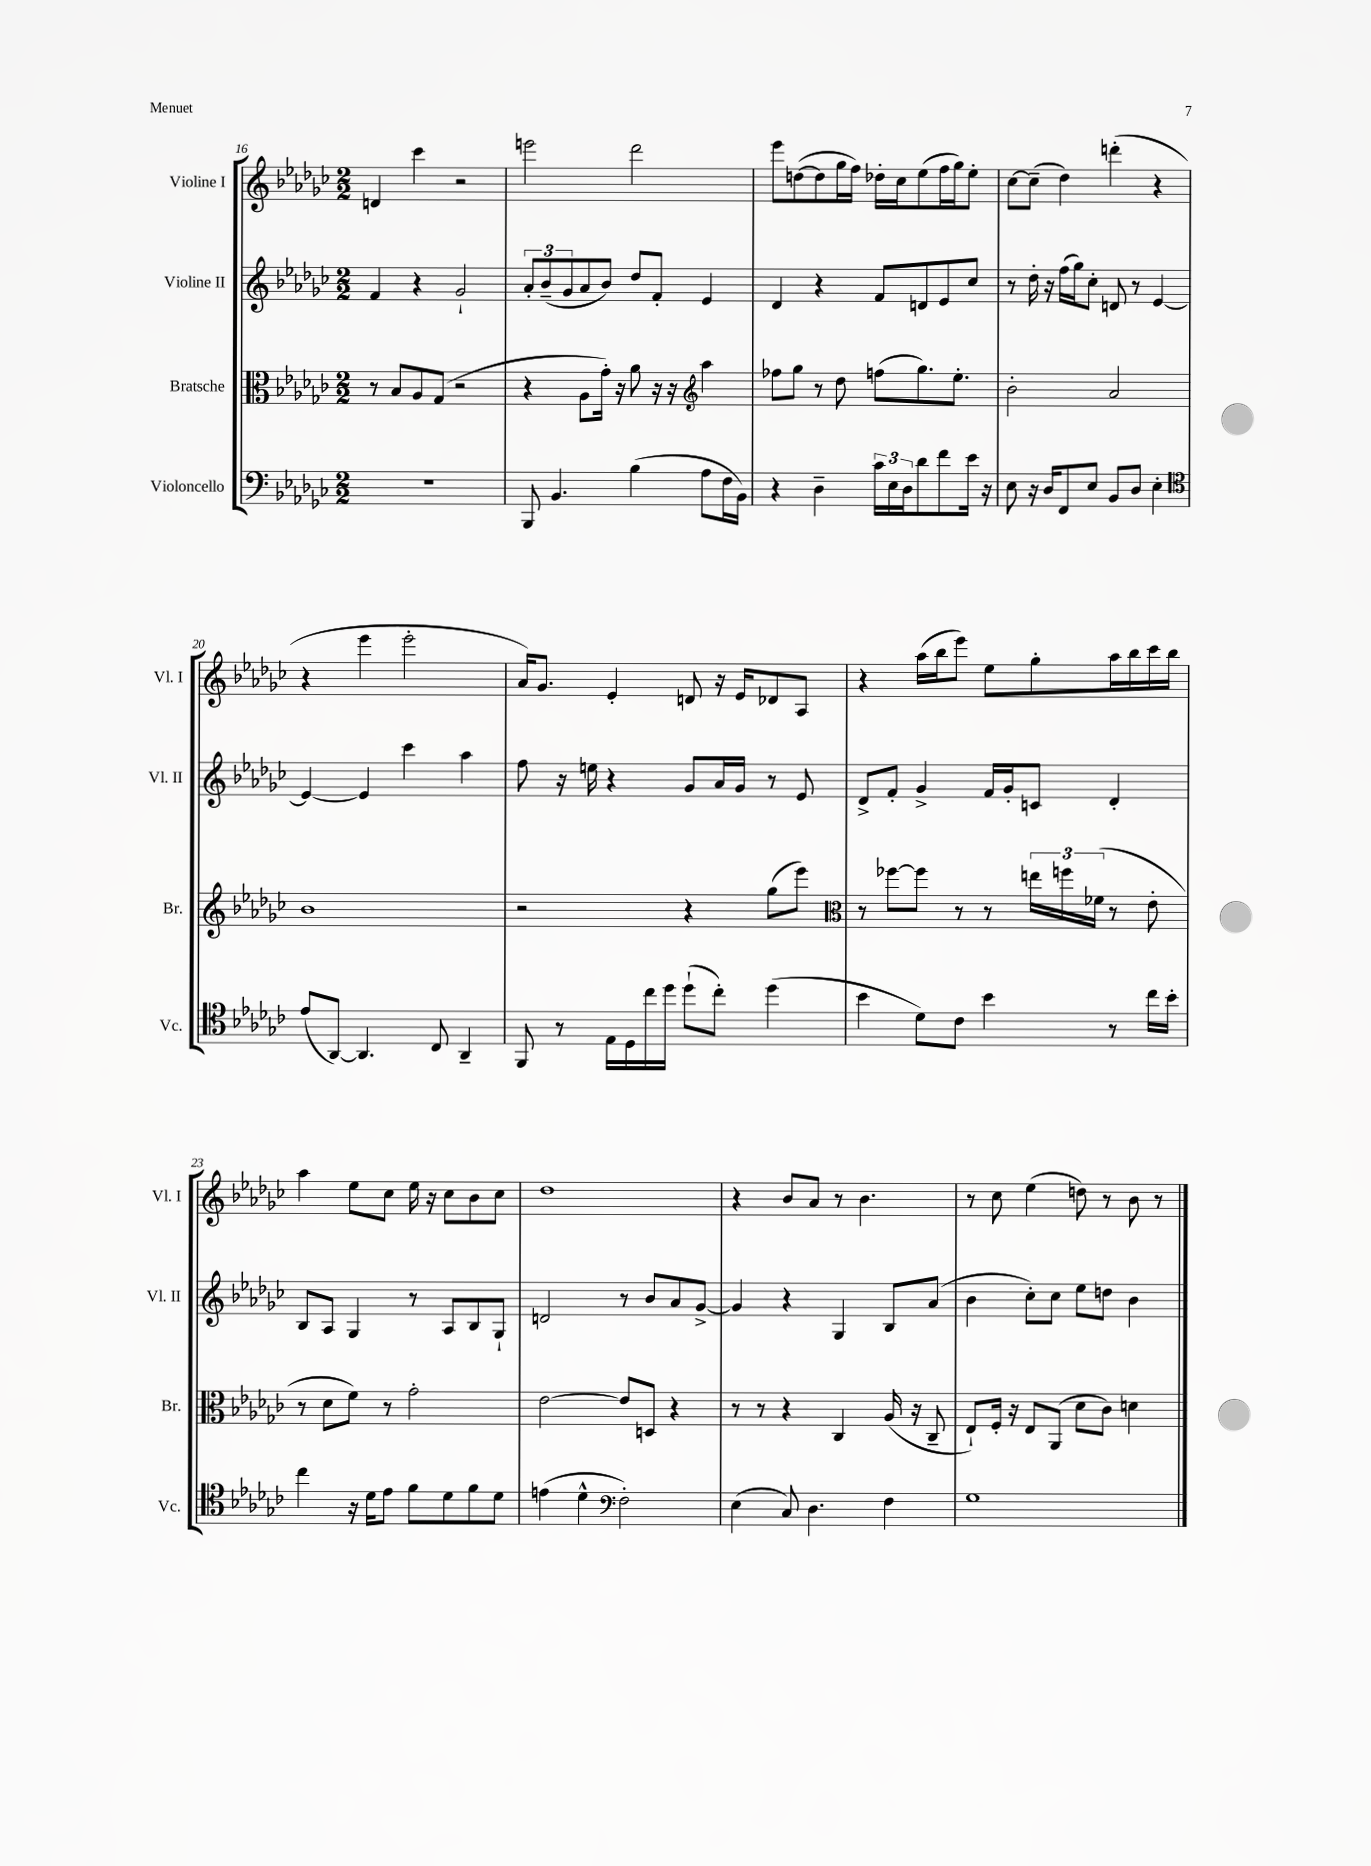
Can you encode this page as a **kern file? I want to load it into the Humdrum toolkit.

**kern	**kern	**kern	**kern
*staff4	*staff3	*staff2	*staff1
*clefF4	*clefC3	*clefG2	*clefG2
*k[b-e-a-d-g-c-]	*k[b-e-a-d-g-c-]	*k[b-e-a-d-g-c-]	*k[b-e-a-d-g-c-]
*M2/2	*M2/2	*M2/2	*M2/2
1r	8r	4f/	4d/
.	8B-/L	.	.
.	8A-/	4r	4ccc-\
.	(8G-/J	.	.
.	2r	2g-`/	2r
=	=	=	=
8BBB-/	4r	12a-'/L	2eee\
.	.	(12b-~/	.
4.BB-/	.	.	.
.	.	12g-/	.
.	8A-\L	8a-/	.
.	16g-'\Jk)	8b-/J)	.
.	16r	.	.
(4B-\	8a-\	8dd-/L	2ddd-\
.	16r	8f'/J	.
.	16r	.	.
*	*clefG2	*	*
8A-\L	4aa-\	4e-/	.
16F\L	.	.	.
16BB-\JJ)	.	.	.
=	=	=	=
4r	8ff-\L	4d-/	8eee-\L
.	8gg-\J	.	([8dd\
4D-~\	8r	4r	8dd\]
.	8dd-\	.	16gg-\L
.	.	.	16ff\JJ)
24c-\LL	(8ff\L	8f/L	16dd-'\LL
24E-\	.	.	.
.	.	.	16cc-\J
24D-\J	.	.	.
8d-\	8.gg-\)	8d/	(8ee-\
8f\	.	8e-/	16ff\L
.	8.ee-'\J	.	16gg-\J)
16e-\Jk	.	8cc-/J	8ee-'\J
16r	.	.	.
=	=	=	=
8E-\	2b-'\	8r	[8cc-\L
16r	.	16dd-'\	(8cc-~\]J
16D-/LK	.	16r	.
8FF/	.	(16ff\LL	4dd-\)
.	.	16gg-\J)	.
8E-/J	.	8cc-'\J	.
8BB-/L	2a-/	8d/	(4ddd'\
8D-/J	.	8r	.
4E-'\	.	[4e-/	4r
=	=	=	=
*clefC4	*	*	*
(8e-/L	1b-	4e-/_	4r
[8AA-/J)	.	.	.
4.AA-/]	.	4e-/]	4eee-\
.	.	4ccc-\	2eee-'\
8C-/	.	.	.
4AA-~/	.	4aa-\	.
=	=	=	=
8FF/	2r	8ff\	16a-/LK)
.	.	.	8.g-/J
8r	.	16r	.
.	.	16ee\	.
16E-\LL	.	4r	4e-'/
16D-\	.	.	.
16cc-\	.	.	.
16dd-\JJ	.	.	.
(8dd-`\L	4r	8g-/L	8d/
8cc-'\J)	.	16a-/L	16r
.	.	16g-/JJ	16e-/LK
(4dd-\	(8gg-\L	8r	8d-/
.	8eee-\J)	8e-/	8A-/J
=	=	=	=
*	*clefC3	*	*
4b-\	8r	8d-^/L	4r
.	[8ff-\L	8f'/J	.
8d-\L)	8ff-\]J	4g-^/	(16aa-\LL
.	.	.	16bb-\J
8c-\J	8r	.	8eee-\J)
4b-\	8r	16f/LL	8ee-\L
.	.	16g-'/J	.
.	24ee\LL	8c/J	8gg-'\
.	24ff\	.	.
.	(24f-\JJ	.	.
8r	8r	4d-'/	16aa-\L
.	.	.	16bb-\
16cc-\LL	8e-'\	.	16ccc-\
16b-'\JJ	.	.	16bb-\JJ
=	=	=	=
4cc-\	8r	8B-/L	4aa-\
.	8d-\L	8A-/J	.
16r	8f\J)	4G-/	8ee-\L
16d-\LK	.	.	.
8e-\J	8r	.	8cc-\J
8f\L	2g-'\	8r	16ee-\
.	.	.	16r
8d-\	.	8A-/L	8cc-\L
8f\	.	8B-/	8b-\
8d-\J	.	8G-`/J	8cc-\J
=	=	=	=
(4e\	[2e-\	2d/	1dd-
4d-^^\	.	.	.
*clefF4	*	*	*
2F'\)	8e-/]L	8r	.
.	8D/J	8b-/L	.
.	4r	8a-/	.
.	.	[8g-^/J	.
=	=	=	=
(4E-\	8r	4g-/]	4r
.	8r	.	.
8C-/)	4r	4r	8b-/L
4.D-\	.	.	8a-/J
.	4C-/	4G-/	8r
.	.	.	4.b-\
4F\	(16A-/	8B-/L	.
.	16r	.	.
.	8C-~/	(8a-/J	.
=	=	=	=
1G-	8E-`/L)	4b-\	8r
.	16F'/Jk	.	8cc-\
.	16r	.	.
.	8E-/L	8cc-'\L)	(4ee-\
.	(8AA-/J	8cc-\J	.
.	8d-\L	8ee-\L	8dd\)
.	8c-\J)	8dd\J	8r
.	4d\	4b-\	8b-\
.	.	.	8r
==	==	==	==
*-	*-	*-	*-
